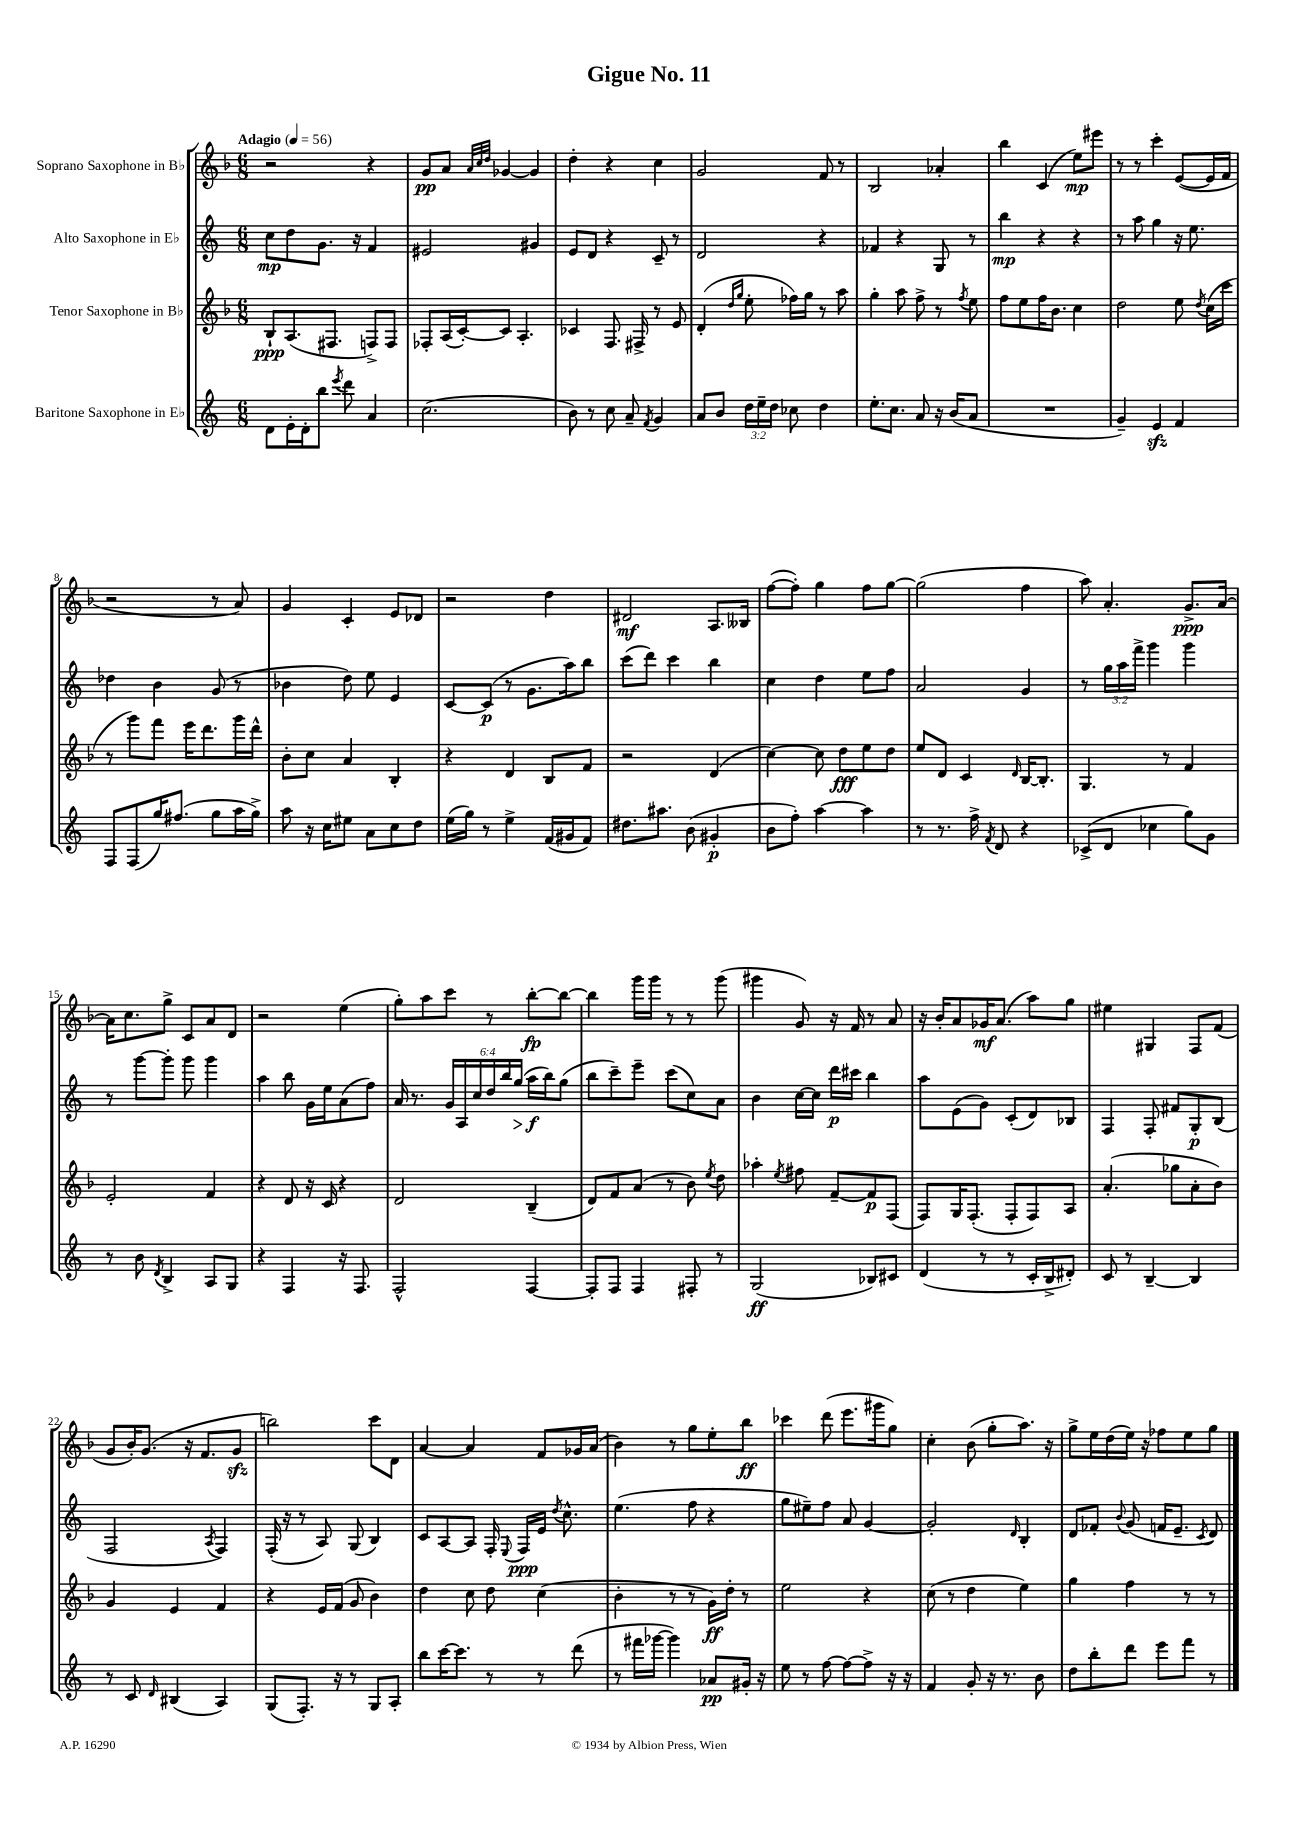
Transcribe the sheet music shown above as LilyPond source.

\header { title = "Gigue No. 11" }
<<
\new StaffGroup <<
\new Staff = "s0" \with { instrumentName = "Soprano Saxophone in Bb" } {
    \clef treble \key f \major \numericTimeSignature \time 6/8 \tempo "Adagio" 4 = 56
    \autoBeamOff r2 r4 |
    g'8[\pp a'8] \grace { a'32[ c''32 d''32] } ges'4~ ges'4 |
    d''4-. r4 c''4 |
    g'2 f'8 r8 |
    bes2 aes'4-. |
    bes''4 c'4( e''8[\mp) eis'''8] |
    r8 r8 c'''4-. e'8[~( e'16 f'16] |
    r2 r8 a'8) |
    g'4 c'4-. e'8[ des'8] |
    r2 d''4 |
    dis'2\mf a8.[ beses16] |
    f''8[~( f''8]-.) g''4 f''8[ g''8]~ |
    g''2( f''4 |
    a''8) a'4.-. g'8.[->\ppp a'16]~ |
    a'16[ c''8. g''8]-> c'8[ a'8 d'8] |
    r2 e''4( |
    g''8[-.) a''8 c'''8] r8 bes''8[~-.\fp bes''8]~ |
    bes''4 g'''16[ g'''16] r8 r8 g'''8( |
    gis'''4 g'8) r16 f'16 r8 a'8 |
    r16 bes'16[-. a'8 ges'16\mf a'8.]( a''8[) g''8] |
    eis''4 gis4 f8[ f'8]( |
    g'8[ bes'16-.) g'8.]( r16 f'8.[ g'8]\sfz |
    b''2) c'''8[ d'8] |
    a'4~ a'4 f'8[ ges'16 a'16]( |
    bes'4) r8 g''8[ e''8-. bes''8]\ff |
    ces'''4 d'''8( e'''8.[ gis'''16 g''8]) |
    c''4-. bes'8( g''8[-. a''8.]) r16 |
    g''8[-> e''16 d''16( e''16]) r16 fes''8[ e''8 g''8] \bar "|." |
}
\new Staff = "s1" \with { instrumentName = "Alto Saxophone in Eb" } {
    \clef treble \key c \major \numericTimeSignature \time 6/8 \override Staff.TupletNumber.text = #tuplet-number::calc-fraction-text
    \autoBeamOff c''8[\mp d''8 g'8.] r16 f'4 |
    eis'2 gis'4 |
    e'8[ d'8] r4 c'8-- r8 |
    d'2 r4 |
    fes'4 r4 g8 r8 |
    b''4\mp r4 r4 |
    r8 a''8 g''4 r16 e''8. |
    des''4 b'4 g'8( r8 |
    bes'4 d''8) e''8 e'4 |
    c'8[~ c'8]\p( r8 g'8.[ a''16) b''8] |
    c'''8[( d'''8]) c'''4 b''4 |
    c''4 d''4 e''8[ f''8] |
    a'2 g'4 |
    r8 \tuplet 3/2 { g''16[ a''16 f'''16]-> } g'''4 g'''4 |
    r8 g'''8[~ g'''8]-. g'''8 g'''4 |
    a''4 b''8 g'16[ e''16 a'8( f''8]) |
    a'16 r8. \tuplet 6/4 { g'16[ a16 c''16 d''16 b''16 g''16]\>( } a''16[\f\! b''16) g''8]( |
    b''8[ c'''8--) e'''8]-- c'''8[( c''8) a'8] |
    b'4 c''16[~ c''16] d'''16[\p cis'''16] b''4 |
    a''8[ e'8( g'8]) c'8[-.( d'8) bes8] |
    f4 f8-. fis'8[ g8-.\p b8]( |
    f2 \acciaccatura { a8 } f4) |
    f16-.( r16 r8 a8) g8( b4) |
    c'8[ a8~ a8] f16-. \appoggiatura { e8 } f16[\ppp e'16] \acciaccatura { d''8 } c''8.-^ |
    e''4.( f''8 r4 |
    g''8[ eis''8--) f''8] a'8 g'4~ |
    g'2-. \grace { d'16 } b4-. |
    d'8[ fes'8]-. \appoggiatura { b'8 } g'8( f'16[ e'8.]-- \acciaccatura { c'8 } d'8) \bar "|." |
}
\new Staff = "s2" \with { instrumentName = "Tenor Saxophone in Bb" } {
    \clef treble \key f \major \numericTimeSignature \time 6/8
    \autoBeamOff bes8[-!\ppp a8.( fis8.] f8[->) f8] |
    fes8[-. a16( c'16~-.) c'8] a4.-. |
    ces'4 f8. fis16-> r8 e'8 |
    d'4-.( \grace { d''16[ g''16] } e''8-. fes''16[) g''16] r8 a''8 |
    g''4-. a''8 f''8-> r8 \acciaccatura { f''8 } e''8 |
    f''8[ e''8 f''16 bes'8.] c''4 |
    d''2 e''8 \acciaccatura { d''8 } c''16[( c'''16] |
    r8 g'''8[) f'''8] e'''16[ d'''8. g'''16 d'''16]-^ |
    bes'8[-. c''8] a'4 bes4-. |
    r4 d'4 bes8[ f'8] |
    r2 d'4( |
    c''4~) c''8 d''8[\fff e''8 d''8] |
    e''8[ d'8] c'4 \grace { d'16 } bes16[~ bes8.]-. |
    g4. r8 f'4 |
    e'2-. f'4 |
    r4 d'8 r16 c'16 r4 |
    d'2 bes4--( |
    d'8[) f'8 a'8]( r8 bes'8) \acciaccatura { e''8 } d''8 |
    aes''4-. \acciaccatura { e''8 } fis''8 f'8[~-- f'8\p f8]( |
    f8[) g16 f8.]-.( f8[-. f8) a8] |
    a'4.-.( ges''8[ a'8-. bes'8]) |
    g'4 e'4 f'4 |
    r4 e'16[ f'16]( g'8 bes'4) |
    d''4 c''8 d''8 c''4( |
    bes'4-. r8 r8 g'16[\ff) d''16]-. r8 |
    e''2 r4 |
    c''8( r8 d''4 e''4) |
    g''4 f''4 r8 r8 \bar "|." |
}
\new Staff = "s3" \with { instrumentName = "Baritone Saxophone in Eb" } {
    \clef treble \key c \major \numericTimeSignature \time 6/8 \override Staff.TupletNumber.text = #tuplet-number::calc-fraction-text
    \autoBeamOff d'8[ e'16-. d'16-. b''8] \acciaccatura { e'''8 } d'''8 a'4 |
    c''2.( |
    b'8) r8 c''8 a'8-- \acciaccatura { f'8 } g'4 |
    a'8[ b'8] \tuplet 3/2 { d''16[ e''16-- d''16] } ces''8 d''4 |
    e''8.[-. c''8.] a'8 r16 b'16[( a'8] |
    R2. |
    g'4--) e'4\sfz f'4 |
    f8[ f8( g''16) fis''8.]( g''8[ a''16 g''16]->) |
    a''8 r16 c''16[ eis''8] a'8[ c''8 d''8] |
    e''16[( g''16]) r8 e''4-> f'16[( gis'16 f'8]) |
    dis''8.[ ais''8.] b'8( gis'4-.\p |
    b'8[ f''8]-.) a''4~ a''4 |
    r8 r8. f''16-> \acciaccatura { f'8 } d'8 r4 |
    ces'8[->( d'8] ces''4 g''8[) g'8] |
    r8 b'8 \acciaccatura { d'8 } b4-> a8[ g8] |
    r4 f4 r16 f8. |
    f2-^ f4~ |
    f8[-. f8] f4 fis8-. r8 |
    g2\ff( bes8[) cis'8] |
    d'4( r8 r8 c'16[-. b16-> dis'8]-.) |
    c'8 r8 b4~-- b4 |
    r8 c'8 \grace { d'16 } bis4( a4) |
    g8[( f8.]-.) r16 r8 g8[ a8]-. |
    b''8[ c'''16~ c'''8.] r8 r8 d'''8( |
    r8 fis'''16[ ges'''16]~ ges'''4) aes'8[\pp gis'16]-. r16 |
    e''8 r8 f''8~ f''8[~ f''8]-> r16 r16 |
    f'4 g'8-. r16 r8. b'8 |
    d''8[ b''8-. d'''8] e'''8[ f'''8] r8 \bar "|." |
}
>>
>>
